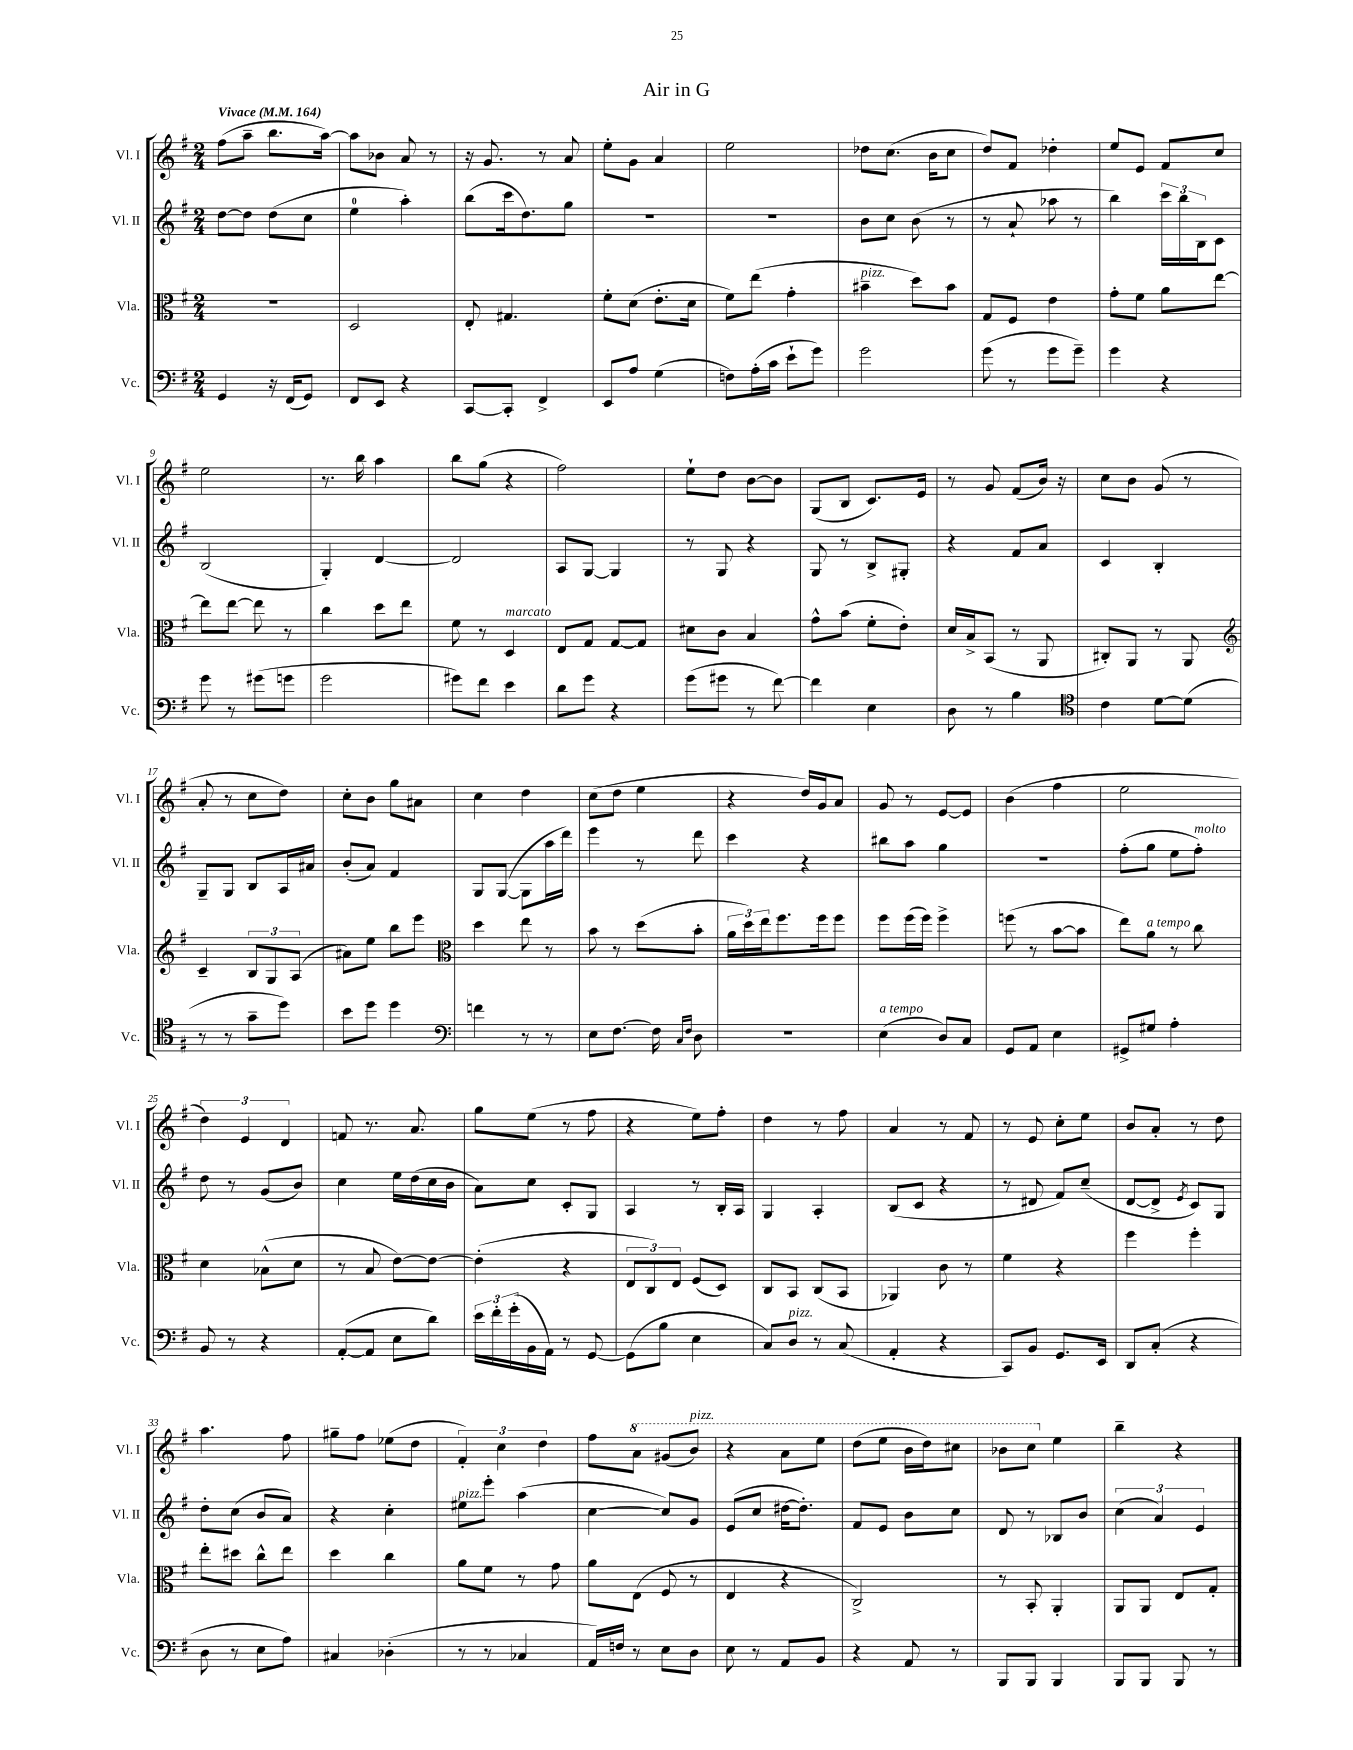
\header { title = "Air in G" }
<<
\new StaffGroup <<
\new Staff = "s0" \with { instrumentName = "Vl. I" shortInstrumentName = "Vl. I" } {
    \clef treble \key g \major \numericTimeSignature \time 2/4 \tempo "Vivace" 4 = 164
    fis''8( a''8-- b''8. a''16~) |
    a''8 bes'8 a'8 r8 |
    r16 g'8. r8 a'8 |
    e''8-. g'8 a'4 |
    e''2 |
    des''8 c''8.( b'16 c''8 |
    d''8) fis'8 des''4-. |
    e''8 e'8 fis'8 c''8 |
    e''2 |
    r8. b''16 a''4 |
    b''8 g''8( r4 |
    fis''2) |
    e''8-! d''8 b'8~ b'8 |
    g8( b8 c'8.) e'16 |
    r8 g'8 fis'8( b'16) r16 |
    c''8 b'8 g'8( r8 |
    a'8-. r8 c''8 d''8) |
    c''8-. b'8 g''8 ais'8 |
    c''4 d''4 |
    c''8( d''8 e''4 |
    r4 d''16) g'16 a'8 |
    g'8 r8 e'8~ e'8 |
    b'4( fis''4 |
    e''2 |
    \tuplet 3/2 { d''4) e'4 d'4 } |
    f'8 r8. a'8. |
    g''8 e''8( r8 fis''8 |
    r4 e''8) fis''8-. |
    d''4 r8 fis''8 |
    a'4 r8 fis'8 |
    r8 e'8 c''8-. e''8 |
    b'8 a'8-. r8 d''8 |
    a''4. fis''8 |
    gis''8-- fis''8 ees''8( d''8 |
    \tuplet 3/2 { fis'4-.) c''4 d''4 } |
    fis''8 \ottava #1 a''8 gis''8( b''8^\markup { \italic "pizz." }) |
    r4 a''8 e'''8 |
    d'''8( e'''8 b''16 d'''16) cis'''8 |
    bes''8 c'''8 \ottava #0 e''4 |
    b''4-- r4 \bar "|." |
}
\new Staff = "s1" \with { instrumentName = "Vl. II" shortInstrumentName = "Vl. II" } {
    \clef treble \key g \major \numericTimeSignature \time 2/4
    d''8~ d''8 d''8( c''8 |
    e''4-0 a''4-.) |
    b''8( c'''16 d''8.) g''8 |
    R2 |
    r2 |
    b'8 c''8 b'8( r8 |
    r8 a'8-! aes''8 r8 |
    b''4) \tuplet 3/2 { c'''16 b''16 b16 } c'8 |
    b2( |
    g4-.) d'4~ |
    d'2 |
    a8 g8~ g4 |
    r8 g8 r4 |
    g8 r8 b8-> gis8-. |
    r4 fis'8 a'8 |
    c'4 b4-. |
    g8-- g8 b8 a16 ais'16 |
    b'8-.( a'8) fis'4 |
    g8 g8~( g8 a''16 d'''16) |
    e'''4 r8 d'''8 |
    c'''4 r4 |
    bis''8 a''8 g''4 |
    R2 |
    fis''8-.( g''8 e''8 fis''8-.^\markup { \italic "molto" }) |
    d''8 r8 g'8( b'8) |
    c''4 e''16 d''16( c''16 b'16 |
    a'8) c''8 c'8-. g8 |
    a4 r8 b16-. a16 |
    g4 a4-. |
    b8( c'8 r4 |
    r8 dis'8 fis'8) c''8--( |
    d'8~ d'8-> \acciaccatura { e'8 } c'8) g8 |
    d''8-. c''8( b'8 a'8) |
    r4 c''4-. |
    eis''8^\markup { \italic "pizz." } e'''8-. a''4( |
    c''4~ c''8) g'8 |
    e'8( c''8 dis''16~ dis''8.-.) |
    fis'8 e'8 b'8 c''8 |
    d'8 r8 bes8 b'8 |
    \tuplet 3/2 { c''4( a'4) e'4 } \bar "|." |
}
\new Staff = "s2" \with { instrumentName = "Vla." shortInstrumentName = "Vla." } {
    \clef alto \key g \major \numericTimeSignature \time 2/4
    r2 |
    d2 |
    e8-. gis4. |
    fis'8-. d'8( e'8.-. d'16 |
    fis'8) e''8( g'4-. |
    bis'4--^\markup { \italic "pizz." } d''8) bis'8 |
    g8 fis8 e'4 |
    g'8-. fis'8 a'8 e''8~ |
    e''8 e''8~ e''8 r8 |
    c''4 d''8 e''8 |
    fis'8 r8 d4^\markup { \italic "marcato" } |
    e8 g8 g8~ g8 |
    dis'8 c'8 b4 |
    g'8-^ b'8( fis'8-. e'8-.) |
    d'16 b16-> b,8( r8 a,8 |
    cis8-.) a,8 r8 a,8 |
    \clef treble c'4-- \tuplet 3/2 { b8 g8 a8( } |
    ais'8) e''8 b''8 e'''8 |
    \clef alto d''4 e''8 r8 |
    b'8 r8 d''8( b'8-. |
    \tuplet 3/2 { a'16 d''16) e''16 } fis''8. fis''16 fis''8 |
    fis''8 fis''16( fis''16) fis''4-> |
    f''8( r8 b'8~ b'8 |
    e''8) a'8^\markup { \italic "a tempo" } r8 c''8 |
    d'4 bes8-^( d'8 |
    r8 b8 e'8~) e'8~ |
    e'4-.( r4 |
    \tuplet 3/2 { e8 c8) e8 } fis8( d8) |
    c8 b,8 c8( b,8 |
    aes,4) c'8 r8 |
    fis'4 r4 |
    fis''4 fis''4-. |
    e''8-. dis''8 c''8-^ e''8 |
    d''4 c''4 |
    a'8 fis'8 r8 g'8 |
    a'8 e8( fis8 r8 |
    e4 r4 |
    c2->) |
    r8 b,8-. a,4-. |
    a,8 a,8 e8 g8-. \bar "|." |
}
\new Staff = "s3" \with { instrumentName = "Vc." shortInstrumentName = "Vc." } {
    \clef bass \key g \major \numericTimeSignature \time 2/4
    g,4 r16 fis,16( g,8) |
    fis,8 e,8 r4 |
    c,8~ c,8-. fis,4-> |
    e,8 a8 g4( |
    f8) a16-.( c'16 e'8-! g'8) |
    g'2 |
    g'8( r8 g'8 g'8--) |
    g'4 r4 |
    g'8 r8 gis'8( g'8 |
    g'2 |
    gis'8) fis'8 e'4 |
    d'8 g'8 r4 |
    g'8( gis'8 r8 fis'8~) |
    fis'4 e4 |
    d8 r8 b4 |
    \clef tenor c'4 d'8~ d'8( |
    r8 r8 g'8-- d''8) |
    b'8 d''8 d''4 |
    \clef bass f'4 r8 r8 |
    e8 fis8.~ fis16 \grace { c16 fis16 } d8 |
    R2 |
    e4^\markup { \italic "a tempo" }( d8) c8 |
    g,8 a,8 e4 |
    gis,8-> gis8 a4-. |
    b,8 r8 r4 |
    a,8~-.( a,8 e8 d'8) |
    \tuplet 3/2 { e'16 fis'16-. g'16-.( } b,16 a,16) r8 g,8~ |
    g,8( b8 e4 |
    c8) d8^\markup { \italic "pizz." } r8 c8( |
    a,4-. r4 |
    c,8) b,8 g,8. e,16 |
    d,8 c8-.( r4 |
    d8 r8 e8 a8) |
    cis4 des4-.( |
    r8 r8 ces4 |
    a,16) f16 r8 e8 d8 |
    e8 r8 a,8 b,8 |
    r4 a,8 r8 |
    b,,8 b,,8 b,,4 |
    b,,8 b,,8 b,,8 r8 \bar "|." |
}
>>
>>
